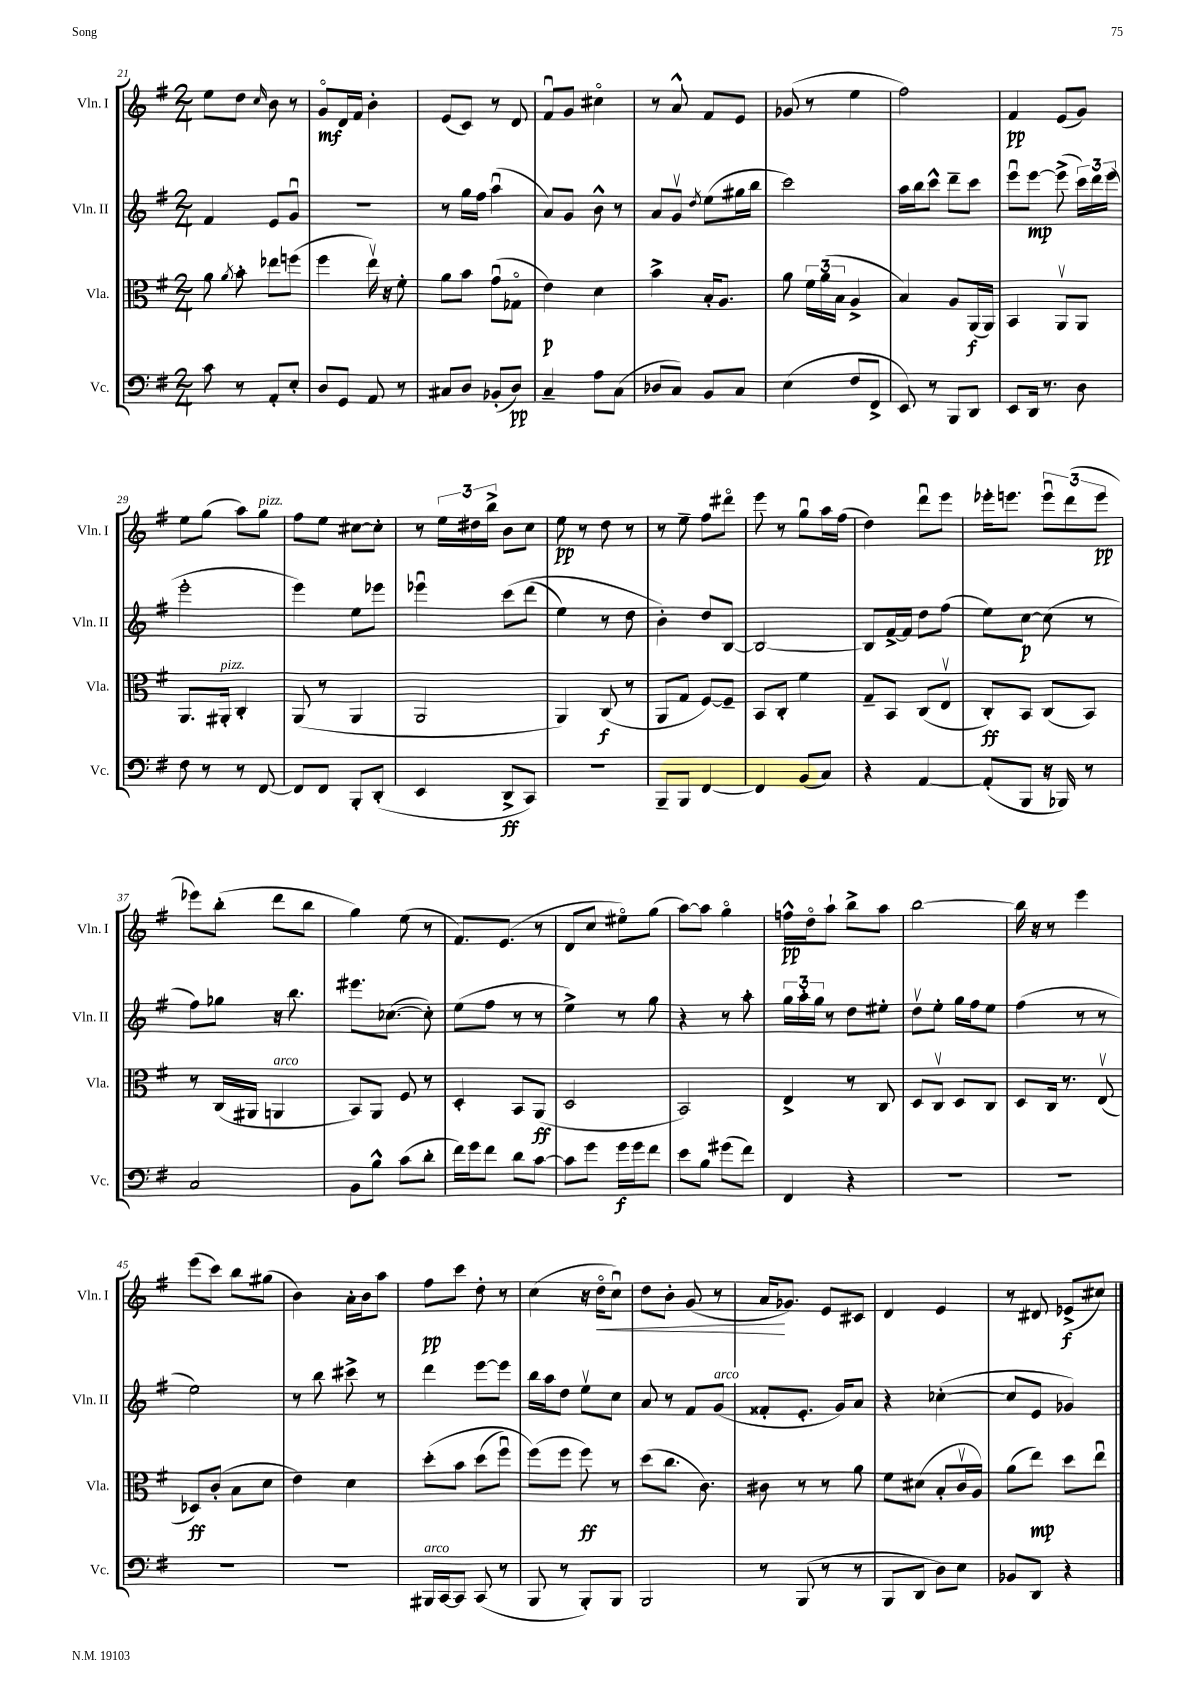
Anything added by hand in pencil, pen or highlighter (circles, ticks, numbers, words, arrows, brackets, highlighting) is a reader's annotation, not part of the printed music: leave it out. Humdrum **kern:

**kern	**kern	**kern	**kern
*staff4	*staff3	*staff2	*staff1
*clefF4	*clefC3	*clefG2	*clefG2
*k[f#]	*k[f#]	*k[f#]	*k[f#]
*M2/4	*M2/4	*M2/4	*M2/4
8c\	8a\	4f#/	8ee\L
.	8qa/	.	.
8r	8b'\	.	8dd\J
.	.	.	16qqcc/
8AA'/L	8ee-\L	8e/L	8b\
8E'/J	(8ff\J	8gu/J	8r
=	=	=	=
8D/L	4ff#\	2r	8go/L
8GG/J	.	.	16d/L
.	.	.	16f#/JJ
8AA/	16eev\)	.	4b'\
.	16r	.	.
8r	8f#'\	.	.
=	=	=	=
8C#/L	8a\L	8r	(8e/L
8D/J	8b\J	16gg\LL	8c/J)
.	.	16ff#\JJ	.
(8BB-'/L	(8gu\L	(4aau\	8r
8D/J)	8G-o\J	.	8d/
=	=	=	=
4C~/	4e\)	8a/L)	8f#u/L
.	.	8g/J	8g/J
8A\L	4d\	8b^^\	4cc#o\
(8C\J	.	8r	.
=	=	=	=
8D-/L	4b^\	8a/L	8r
8C/J)	.	8gv/J	8a^^/
.	.	8qdd/	.
8BB/L	16B'/LK	(8ee\L	8f#/L
.	8.A/J	.	.
8C/J	.	16gg#\L	8e/J
.	.	16bb\JJ	.
=	=	=	=
(4E\	8a\	2ccc\)	(8g-/
.	24f#\LL	.	8r
.	(24a\	.	.
.	24B\JJ	.	.
8F#/L	4A^/	.	4ee\
8FF#^/J	.	.	.
=	=	=	=
8EE/)	4B/)	16aa\LL	2ff#\)
.	.	16bb\J	.
8r	.	8ccc^^\J	.
8BBB/L	8A/L	8ddd~\L	.
8DD/J	(16AA/L	8ccc\J	.
.	16AA/JJ)	.	.
=	=	=	=
8EE/L	4BB/	8eeeu\L	4f#/
16DD/Jk	.	[8eee\J	.
8.r	.	.	.
.	8AAv/L	(8eee^\]	(8e/L
8D\	8AA/J	24ccc\LL)	8g/J)
.	.	24ddd\	.
.	.	(24eee\JJ	.
=	=	=	=
8F#\	8.AA/L	2eee'\	8ee\L
8r	.	.	(8gg\J
.	16AA#'/Jk	.	.
8r	4C'/	.	8aa\L)
[8FF#/	.	.	8gg\J
=	=	=	=
8FF#/]L	(8AA/	4eee\)	8ff#\L
8FF#/J	8r	.	8ee\J
8BBB'/L	4AA/	8ee\L	[8cc#\L
(8DD'/J	.	8eee-\J	8cc#'\]J
=	=	=	=
4EE/	2AA/	4eee-u\	8r
.	.	.	24ee\LL
.	.	.	24dd#\
.	.	.	24bb^\JJ
8DD^/L	.	&(8ccc\L	8b\L
8CC/J)	.	(8ddd\J	8cc\J
=	=	=	=
2r	4AA/)	4ee\)	8ee\
.	.	.	8r
.	(8C/	8r	8dd\
.	8r	8dd\	8r
=	=	=	=
8BBB~/L	8AA/L	4b'\&)	8r
8BBB/J	8G/J	.	8ee~\
[4FF#/	[8F#/L)	8dd/L	8ff#\L
.	8F#~/]J	[8B/J	8ddd#o\J
=	=	=	=
4FF#/]	8BB/L	2B/_	8eee\
.	8C'/J	.	8r
(8BB/L	4f#\	.	8ggu\L
8C/J)	.	.	16aa\L
.	.	.	(16ff#\JJ
=	=	=	=
4r	8G~/L	8B/]L	4dd\)
.	8BB/J	[16f#^/L	.
.	.	16f#/]JJ	.
[4AA/	(8C/L	8dd\L	8dddu\L
.	8Ev/J	(8ff#\J	8eee\J
=	=	=	=
(8AA'/]L	8C'/L)	8ee\L)	16eee-'\LK
.	.	.	8.eee\J
8BBB/J	8BB/J	[8cc\J	.
16r	(8C/L	(8cc\]	12eeeu\L
16BBB-/)	.	.	.
.	.	.	(12ddd\
8r	8BB/J)	8r	.
.	.	.	12eee\J
=	=	=	=
2C/	8r	8ff#\L)	8eee-\L)
.	(16C/LL	8gg-\J	(8bb'\J
.	16AA#/JJ	.	.
.	4AA/	16r	8ddd\L
.	.	8.bb\	.
.	.	.	8bb\J
=	=	=	=
8BB\L	8BB/L)	8.eee#\L	4gg\)
8B^^\J	8AA/J	.	.
.	.	([8.cc-\J	.
(8c\L	8F#/	.	(8ee\
8d'\J	8r	8cc-'\])	8r
=	=	=	=
16f#\LL)	4D'/	(8ee\L	8.f#/L)
16g\J	.	.	.
8f#\J	.	8ff#\J	.
.	.	.	(8.e/J
8d\L	8BB/L	8r	.
[8c\J	(8AA/J	8r	8r
=	=	=	=
8c\]L	2D/	4ee^\)	8d/L
8g\J	.	.	8cc/J
16g\LL	.	8r	8ee#o\L)
16g\J	.	.	.
8f#\J	.	8gg\	(8gg\J
=	=	=	=
8e\L	2BB/)	4r	[8aa\L)
8B\J	.	.	8aa\]J
(8g#\L	.	8r	4ggo\
8f#\J)	.	8aa'\	.
=	=	=	=
4FF#/	4E^/	24gg\LL	16ff^^\LL
.	.	24aa'\	.
.	.	.	16ddo\J
.	.	24gg\JJ	.
.	.	8r	8aa`\J
4r	8r	8dd\L	8bb^\L
.	8C/	8ee#'\J	8aa\J
=	=	=	=
2r	8D/L	8ddv\L	[2bb\
.	8Cv/J	8ee'\J	.
.	8D/L	16gg\LL	.
.	.	16ff#\J	.
.	8C/J	8ee\J	.
=	=	=	=
2r	8D/L	(4ff#\	16bb\]
.	.	.	16r
.	16C/Jk	.	8r
.	8.r	.	.
.	.	8r	4eee\
.	(8Ev/	8r	.
=	=	=	=
2r	8D-/L)	2ee\)	(8eee\L
.	(8c'/J	.	8ccc\J)
.	8B\L	.	8bb\L
.	8d\J	.	(8gg#\J
=	=	=	=
2r	4e\)	8r	4b\)
.	.	8bb\	.
.	4d\	8ccc#^\	16a'\LL
.	.	.	16b\J
.	.	8r	8aa\J
=	=	=	=
16BBB#/LL	&(8dd'\L	4ddd\	8ff#\L
[16CC/J	.	.	.
8CC/]J	8b\J	.	8ccc\J
(8CC/	(8dd\L	[8eee\L	8dd'\
8r	8ff#u\J)	8eee\]J	8r
=	=	=	=
8BBB/	(8ff#\L&)	16bb\LL	(4cc\
.	.	16aa\J	.
8r	8ff#\J	8dd\J	.
8BBB'/L)	8ff#\)	8eev\L	16r
.	.	.	16ddo\LK
8BBB/J	8r	8cc\J	8ccu\J)
=	=	=	=
2BBB/	(8dd\L	8a/	8dd\L
.	8.cc\J	8r	8b'\J
.	.	8f#/L	(8g/
.	8.c\)	.	.
.	.	(8g/J	8r
=	=	=	=
8r	8c#\	8f##'/L	16a/LK
.	.	.	8.g-/J)
(8BBB/	8r	8.e'/J	.
8r	8r	.	8e/L
.	.	16g/LK)	.
8r	8a\	8a/J	8c#/J
=	=	=	=
8BBB/L	8f#\L	4r	4d/
8DD/J	(8d#\J	.	.
8D\L)	8B'/L	([4cc-'\	4e/
8E\J	16cv/L	.	.
.	16A/JJ)	.	.
=	=	=	=
8BB-/L	(8a\L	8cc-/]L	8r
8DD/J	8ee\J)	8e/J	8d#/
4r	8dd\L	4g-/)	(8e-^/L
.	8eeu\J	.	8cc#/J)
==	==	==	==
*-	*-	*-	*-
